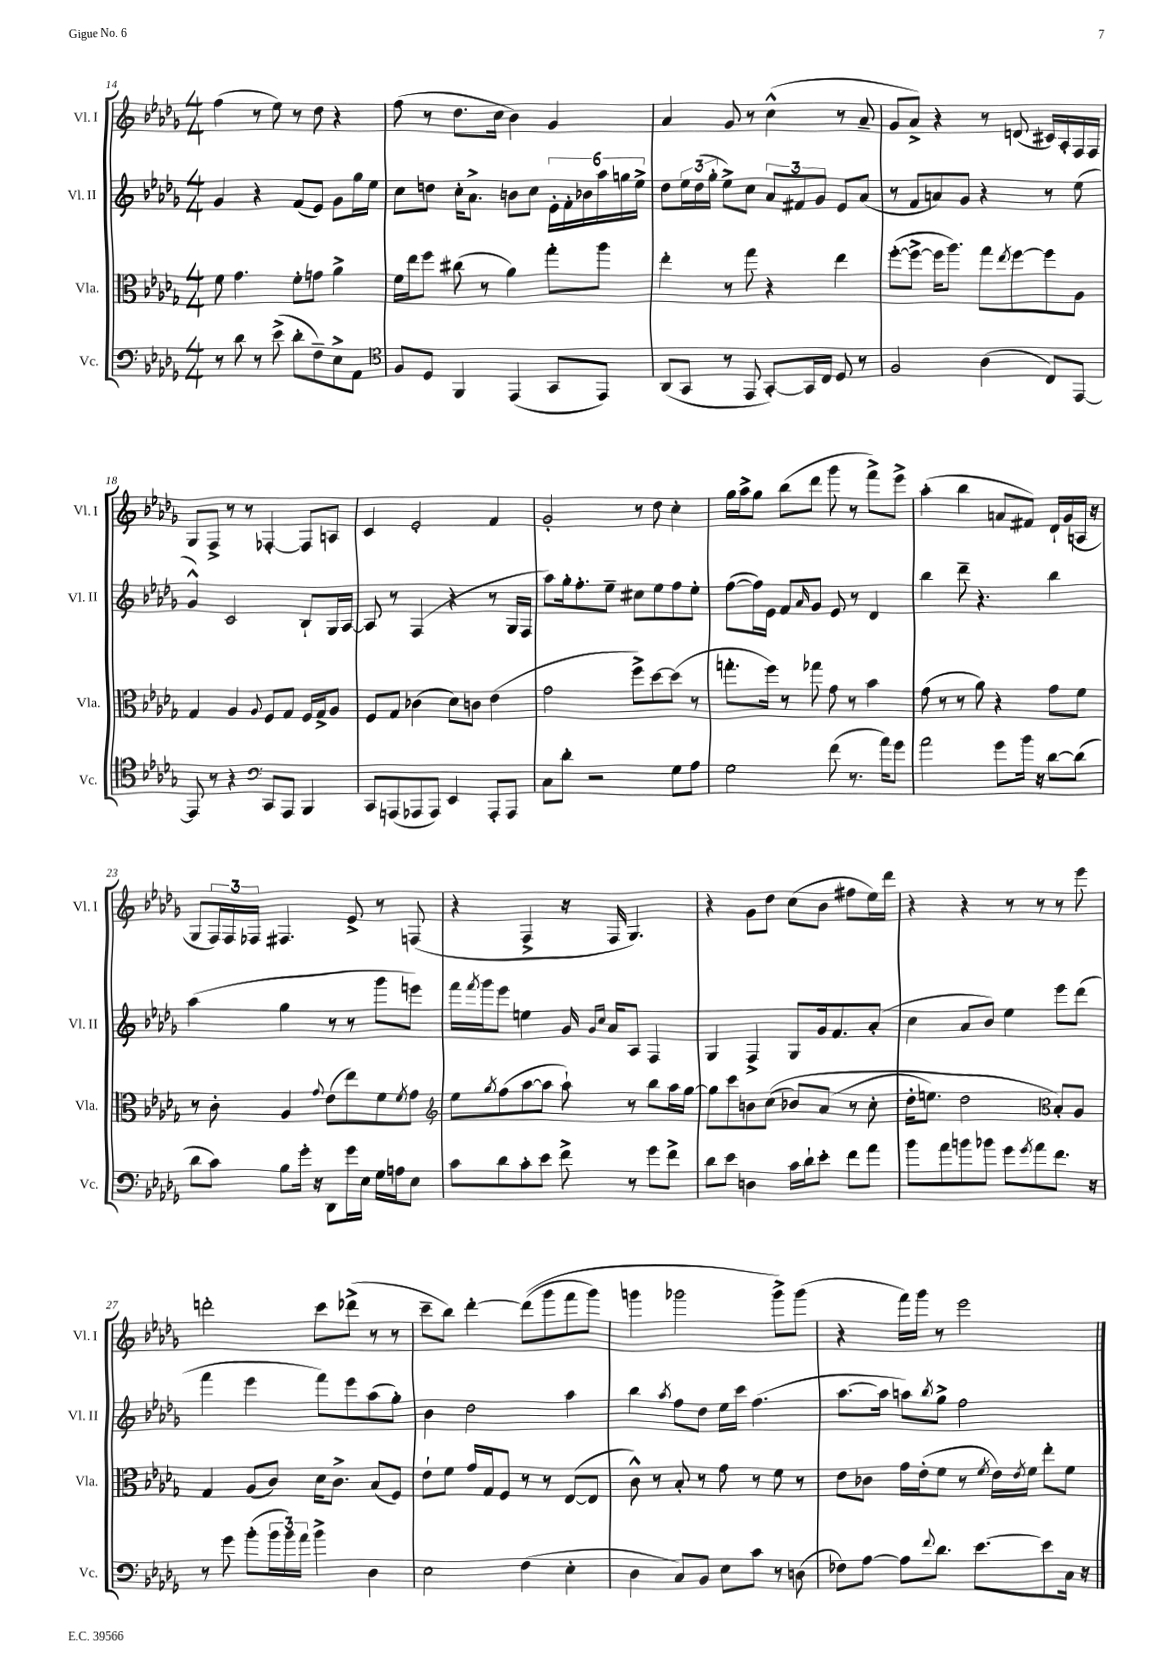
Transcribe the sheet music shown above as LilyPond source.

<<
\new StaffGroup <<
\new Staff = "s0" \with { instrumentName = "Vl. I" shortInstrumentName = "Vl. I" } {
    \clef treble \key des \major \numericTimeSignature \time 4/4
    f''4( r8 ees''8) r8 des''8 r4 |
    f''8( r8 des''8. c''16 bes'4) ges'4 |
    aes'4 ges'8 r8 c''4-^( r8 aes'8-- |
    ges'8 aes'8->) r4 r8 d'8( cis'16) aes16-. f16 f16 |
    ges8 f8-> r8 r8 fes4~-. fes8 a8 |
    c'4 ees'2-. f'4 |
    ges'2-. r8 des''8 c''4-. |
    ges''16 aes''16-> ges''8 bes''8( des'''8 ges'''8 r8 f'''8->) ees'''8-> |
    aes''4-.( bes''4 a'8 fis'8) des'16-! ges'16( a16 r16 |
    ges8 \tuplet 3/2 { f16) f16 fes16 } fis4. ees'8-> r8 f8( |
    r4 f4-> r16 f16 ges4.) |
    r4 ges'8 des''8 c''8( bes'8 fis''8 ees''16) des'''16 |
    r4 r4 r8 r8 r8 ees'''8 |
    d'''2-. c'''8 des'''8->( r8 r8 |
    c'''8-- bes''8) des'''4~-. des'''8(\( ges'''8 f'''8 ges'''8) |
    g'''4 ges'''2 ges'''8->\) ges'''8( |
    r4 f'''16) ges'''16 r8 ees'''2 \bar "|." |
}
\new Staff = "s1" \with { instrumentName = "Vl. II" shortInstrumentName = "Vl. II" } {
    \clef treble \key des \major \numericTimeSignature \time 4/4
    ges'4 r4 f'8( ees'8) ges'8 ges''16 ees''16 |
    c''8 d''8 c''16-. aes'8.-> b'8 c''8 \tuplet 6/4 { ees'16-. f'16-. bes'16 aes''16 g''16 ees''16-> } |
    des''8 \tuplet 3/2 { ees''16 des''16( ges''16-. } ees''8->) c''8 \tuplet 3/2 { aes'8 fis'8 ges'8 } ees'8 aes'8( |
    r8 f'8 a'8) ges'8 r4 r8 ees''8( |
    ges'4-^) c'2 bes8-! ges16 aes16~ |
    aes8 r8 f4( r4 r8 ges16 f16 |
    aes''8) ges''16-. f''8.-. ees''8-- cis''8 ees''8 f''8 ees''8-. |
    f''8~( f''16) ees'16 f'8 \grace { aes'16 } ges'8 ees'8 r8 des'4 |
    bes''4 des'''8-- r4. bes''4 |
    aes''4( ges''4 r8 r8 ges'''8 e'''8) |
    f'''16 \acciaccatura { f'''8 } ges'''16 ees'''8 e''4 ges'16 \grace { ges'16 c''16 } aes'16 aes8 f4 |
    ges4 f4-> ges8 ges'16 f'8. aes'8-.( |
    c''4 aes'8 bes'8) ees''4 ees'''8 des'''8( |
    f'''4 ees'''4 f'''8) ees'''8 aes''8( ges''8-.) |
    bes'4 des''2 aes''4 |
    bes''4 \acciaccatura { aes''8 } f''8 des''8 ees''16 c'''16 f''4.( |
    aes''8.~ aes''16 a''8) \acciaccatura { bes''8 } ges''8-> f''2 \bar "|." |
}
\new Staff = "s2" \with { instrumentName = "Vla." shortInstrumentName = "Vla." } {
    \clef alto \key des \major \numericTimeSignature \time 4/4
    f'8 ges'4. f'8-. g'8 aes'4-> |
    f'16 ees''16 f''8 cis''8( r8 aes'4) ges''8-. aes''8 |
    ees''4-. r8 ges''8 r4 ees''4 |
    f''8~-.( f''8~-> f''16 aes''8.) ges''8 \acciaccatura { ees''8 } f''8~ f''8 aes8 |
    ges4 aes4 \appoggiatura { aes8 } f8 ges8 f16 ges16-> aes8 |
    f8 ges8 ces'4( des'8) c'8 ees'4( |
    ges'2 f''8->) des''8~ des''8( r8 |
    g''8.-. f''16) r8 ges''8 ges'8 r8 bes'4 |
    ges'8( r8 r8 aes'8) r4 ges'8 f'8 |
    r8 c'8-. aes4 \appoggiatura { ges'8 } ees'8( ees''8) f'8 \acciaccatura { f'8 } ges'8 |
    \clef treble ees''8 \acciaccatura { ges''8 } f''8( aes''8~ aes''8 aes''8-!) r8 bes''8 aes''16 ges''16~ |
    ges''8 c'''8 b'8 c''8(\( bes'8) aes'8( r8 c''8-. |
    des''16-. e''8.) des''2 \clef alto bes8-.\) aes8 |
    ges4 aes8( c'8) des'16 c'8.-> bes8( f8) |
    ees'8-! f'8 ges'16 ges16 f8 r8 r8 ees8~( ees8 |
    c'8-^) r8 bes8-. r8 ges'8 r8 f'8 r8 |
    ees'8 ces'8 ges'16 ees'16-.( f'8 r8 \acciaccatura { f'8 } ees'16) \acciaccatura { ees'8 } f'16 ees''8-. f'8 \bar "|." |
}
\new Staff = "s3" \with { instrumentName = "Vc." shortInstrumentName = "Vc." } {
    \clef bass \key des \major \numericTimeSignature \time 4/4
    r8 des'8 r8 ees'8->( des'8-. f8--) ees8-> aes,8 |
    \clef tenor f8 des8 f,4 ees,4( ges,8 ees,8) |
    aes,8( ges,8 r8 ees,8 ges,8~-.) ges,16 c16 des8 r8 |
    f2 aes4( c8) ees,8~ |
    ees,8 r8 r4 \clef bass c,8 aes,,8 bes,,4 |
    c,8 a,,8( aes,,8 aes,,8) ees,4 aes,,8-. aes,,8 |
    c8 des'8-. r2 ges8 aes8 |
    ges2 f'8( r8. aes'16) ges'8 |
    aes'2 ges'8 bes'16 r16 des'8~ des'8( |
    des'8 c'8) bes8 ges'16-. r16 des,8 ges'16 ees16 ges16 a16 ees8 |
    c'8 des'8 c'8-. ees'8 f'8-> r8 ges'8 f'8-> |
    des'8 ees'8 d4 c'16 des'16-! ees'8-. f'8 aes'8 |
    bes'8 aes'8 b'8 bes'8 ges'8 \acciaccatura { ges'8 } aes'8 f'8. r16 |
    r8 ges'8 bes'8-.( \tuplet 3/2 { bes'16 bes'16) aes'16 } bes'4-> des4 |
    ees2 f4( ees4-. |
    des4 c8) bes,8 ees8 c'8 r8 d8( |
    fes8) aes8~ aes8 \appoggiatura { f'8 } des'8. ees'8.~ ees'8 c16 r16 \bar "|." |
}
>>
>>
\layout { \context { \Score currentBarNumber = #14 } }
